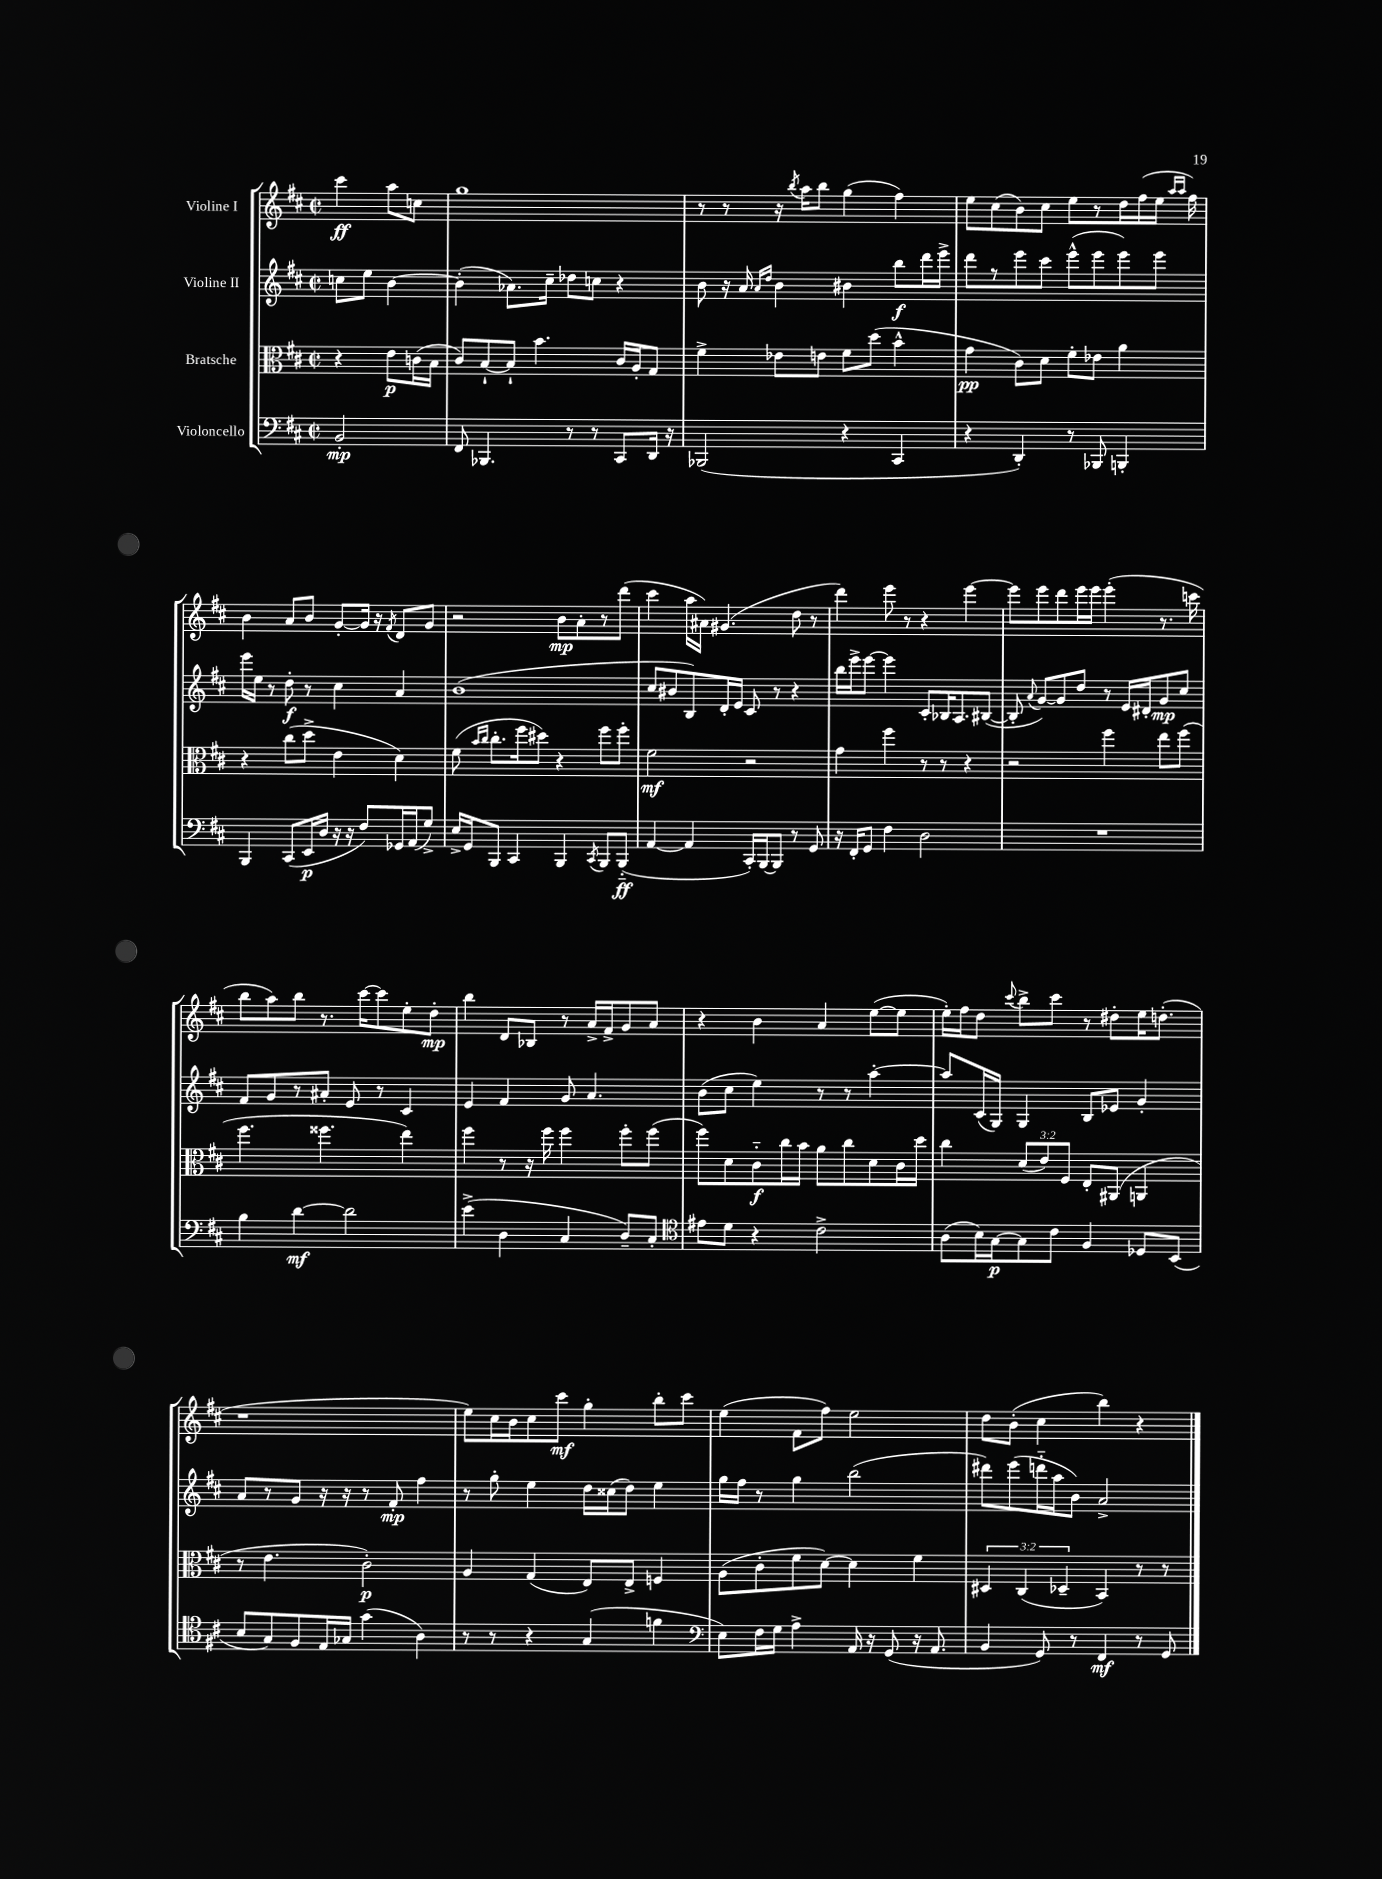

**kern	**kern	**kern	**kern
*staff4	*staff3	*staff2	*staff1
*clefF4	*clefC3	*clefG2	*clefG2
*k[f#c#]	*k[f#c#]	*k[f#c#]	*k[f#c#]
*M2/2	*M2/2	*M2/2	*M2/2
*met(c|)	*met(c|)	*met(c|)	*met(c|)
2BB'/	4r	8cc\L	4ccc#\
.	.	8ee\J	.
.	8e\L	[4b\	8aa\L
.	(16c\L	.	8cc\J
.	16B\JJ	.	.
=	=	=	=
8FF#/	8c#/L)	(4b'\]	1gg
4.BBB-/	[8B`/	.	.
.	8B`/]J	8.a-\L)	.
.	4.b\	.	.
.	.	16cc#~\Jk	.
8r	.	8dd-\L	.
8r	.	8cc\J	.
8CC#/L	16c#/LL	4r	.
.	16A'/J	.	.
16DD/Jk	8G/J	.	.
16r	.	.	.
=	=	=	=
(2BBB-/	4f#^\	8b\	8r
.	.	16r	8r
.	.	16a/	.
.	.	16qqa/LL	.
.	.	16qqdd/JJ	.
.	8e-\L	4b\	16r
.	.	.	8qbb/
.	.	.	16aa\LK
.	8e\J	.	8bb\J
4r	8f#\L	4b#\	(4gg\
.	(8dd\J	.	.
4CC#/	4b^^\	8bb\L	4ff#\)
.	.	16ddd\L	.
.	.	16eee^\JJ	.
=	=	=	=
4r	4g\	8ddd\L	8ee\L
.	.	8r	(8cc#\
4DD'/)	8c#\L)	8eee\	8b\)
.	8d\J	8ccc#\J	8cc#\J
8r	8f#'\L	(8eee^^\L	8ee\L
8BBB-/	8e-\J	8eee\	8r
4BBB'/	4a\	8eee\)	16dd\L
.	.	.	(16ff#\
.	.	8eee\J	16ee\JJ
.	.	.	16qqaa/LL
.	.	.	16qqaa/JJ
.	.	.	16ff#\)
=	=	=	=
4BBB/	4r	16eee\LL	4b\
.	.	16ee\JJ	.
.	.	8r	.
(8CC#/L	(8cc#\L	8dd'\	8a/L
16EE/L	8dd^\J	8r	8b/J
16D/JJ	.	.	.
16r	4e\	4cc#\	[8g'/L
16r	.	.	.
8F#/L)	.	.	16g/]Jk
.	.	.	16r
.	.	.	8qf#/
16GG-/L	4d\)	4a/	8d/L
(16AA/J	.	.	.
8G^/J)	.	.	8g/J
=	=	=	=
16E^/LL	(8f#\	(1b	2r
16GG/J	.	.	.
.	16qqb/LL	.	.
.	16qqcc#/JJ	.	.
8BBB/J	8.cc#'\L	.	.
4CC#/	.	.	.
.	16ff#\k	.	.
.	8dd#\J)	.	.
4BBB/	4r	.	8b\L
.	.	.	8a'\
8qCC#/	.	.	.
8BBB/L	8ff#\L	.	8r
(8BBB'~/J	8ff#'\J	.	(8ddd\J
=	=	=	=
[4AA/	2f#\	8cc#/L	4ccc#\
.	.	8b#/	.
4AA/]	.	8B/)	16aa\LL
.	.	.	16a#\JJ)
.	.	16d'/L	(4.g#/
.	.	16e/JJ	.
16CC#'/LL)	2r	8c#/	.
[16BBB/J	.	.	.
8BBB/]J	.	8r	.
8r	.	4r	8dd\
8GG/	.	.	8r
=	=	=	=
16r	4g\	16bb\LL	4ddd\)
16FF#'/LK	.	16eee^\J	.
8GG/J	.	[8eee\J	.
4F#\	4ff#\	4eee\]	8eee\
.	.	.	8r
2D\	8r	8c#'/L	4r
.	8r	16B-/K	.
.	.	8.A/	.
.	4r	.	[4eee\
.	.	([8B#/J	.
=	=	=	=
1r	2r	8B#'/]	8eee\]L
.	.	8qqa/	.
.	.	[8g/L)	8eee\
.	.	8g/]	8ddd\
.	.	8dd/J	16eee\L
.	.	.	16eee\JJ
.	4ff#\	8r	(4eee'\
.	.	16e/LL	.
.	.	16d#'/J	.
.	8ee\L	8g/	8.r
.	(8ff#\J	8cc#/J	.
.	.	.	16ccc\
=	=	=	=
4B\	4.ff#\	8f#/L	8bb\L
.	.	8g/	8aa\)
[4d\	.	8r	8bb\J
.	4.ff##\	8a#'/J	8.r
2d\]	.	8e/	.
.	.	.	[16ccc#\LK
.	.	8r	8ccc#\]
.	4ee\)	4c#/	8ee'\
.	.	.	8dd'\J
=	=	=	=
(4e^\	4ff#\	4e/	4bb\
4D\	8r	4f#/	8d/L
.	16r	.	8B-/J
.	16ff#\	.	.
4C#/	4ff#\	8g/	8r
.	.	4.a/	16a^/LL
.	.	.	16f#^/J
8D~/L)	8ff#'\L	.	8g/
8C#'/J	(8ff#\J	.	8a/J
=	=	=	=
*clefC4	*	*	*
8e#\L	8ff#\L)	(8b\L	4r
8d\J	8d\	8cc#\J	.
4r	8c#'~\	4ee\)	4b\
.	16cc#\L	.	.
.	16b\JJ	.	.
2c#^\	8a\L	8r	4a/
.	8cc#\	8r	.
.	8d\	[4aa'\	([8ee\L
.	16c#\L	.	8ee\]J
.	16dd\JJ	.	.
=	=	=	=
(8A\L	4cc#\	8aa/]L	16ee'\LL)
.	.	.	16ff#\J
16B\L)	.	(16c#/L	8dd\J
[16G\J	.	16G/JJ)	.
.	.	.	8qqccc#/
8G\]	(12d/L	4G/	8bb^\L
.	12e/)	.	.
8c#\J	.	.	8ccc#\J
.	12F#/J	.	.
4F#/	8E'/L	8B/L	8r
.	(8AA#/J	8e-/J	8dd#'\L
8D-/L	4AA/	4g'/	16ee\K
.	.	.	(8.dd'\J
(8BB/J	.	.	.
=	=	=	=
8B/L	8r	8a/L	1r
8G/)	4.e\	8r	.
8F#/	.	8g/J	.
16E/L	.	16r	.
16G-/JJ	.	16r	.
(4g\	2c#'\)	8r	.
.	.	8f#'/	.
4A\)	.	4ff#\	.
=	=	=	=
8r	4A/	8r	8ee\L)
8r	.	8gg'\	16cc#\L
.	.	.	16b\J
4r	(4G/	4ee\	8cc#\
.	.	.	8ccc#\J
(4G/	8E/L)	16dd\LL	4gg'\
.	.	(16cc##\J	.
.	8E^/J	8dd\J)	.
4f\	4F/	4ee\	8bb'\L
.	.	.	8ccc#\J
=	=	=	=
*clefF4	*	*	*
8E\L)	(8A\L	16gg\LL	(4ee\
.	.	16ff#\JJ	.
16F#\L	8c#'\	8r	.
16G\JJ	.	.	.
4A^\	8f#\	4gg\	8f#\L
.	[8d\J)	.	8ff#\J)
16AA/	4d\]	(2bb\	2ee\
16r	.	.	.
(8GG/	.	.	.
16r	4f#\	.	.
8.AA/	.	.	.
=	=	=	=
4BB/	6D#/	8ddd#\L)	8dd\L
.	.	(8eee\	(8b'\J
.	(6C#/	.	.
8GG/)	.	16ddd'~\L	4cc#\
.	.	16aa\J	.
.	6D-~/	.	.
8r	.	8b\J)	.
4FF#/	4BB/)	2a^/	4bb\)
8r	8r	.	4r
8GG/	8r	.	.
==	==	==	==
*-	*-	*-	*-
